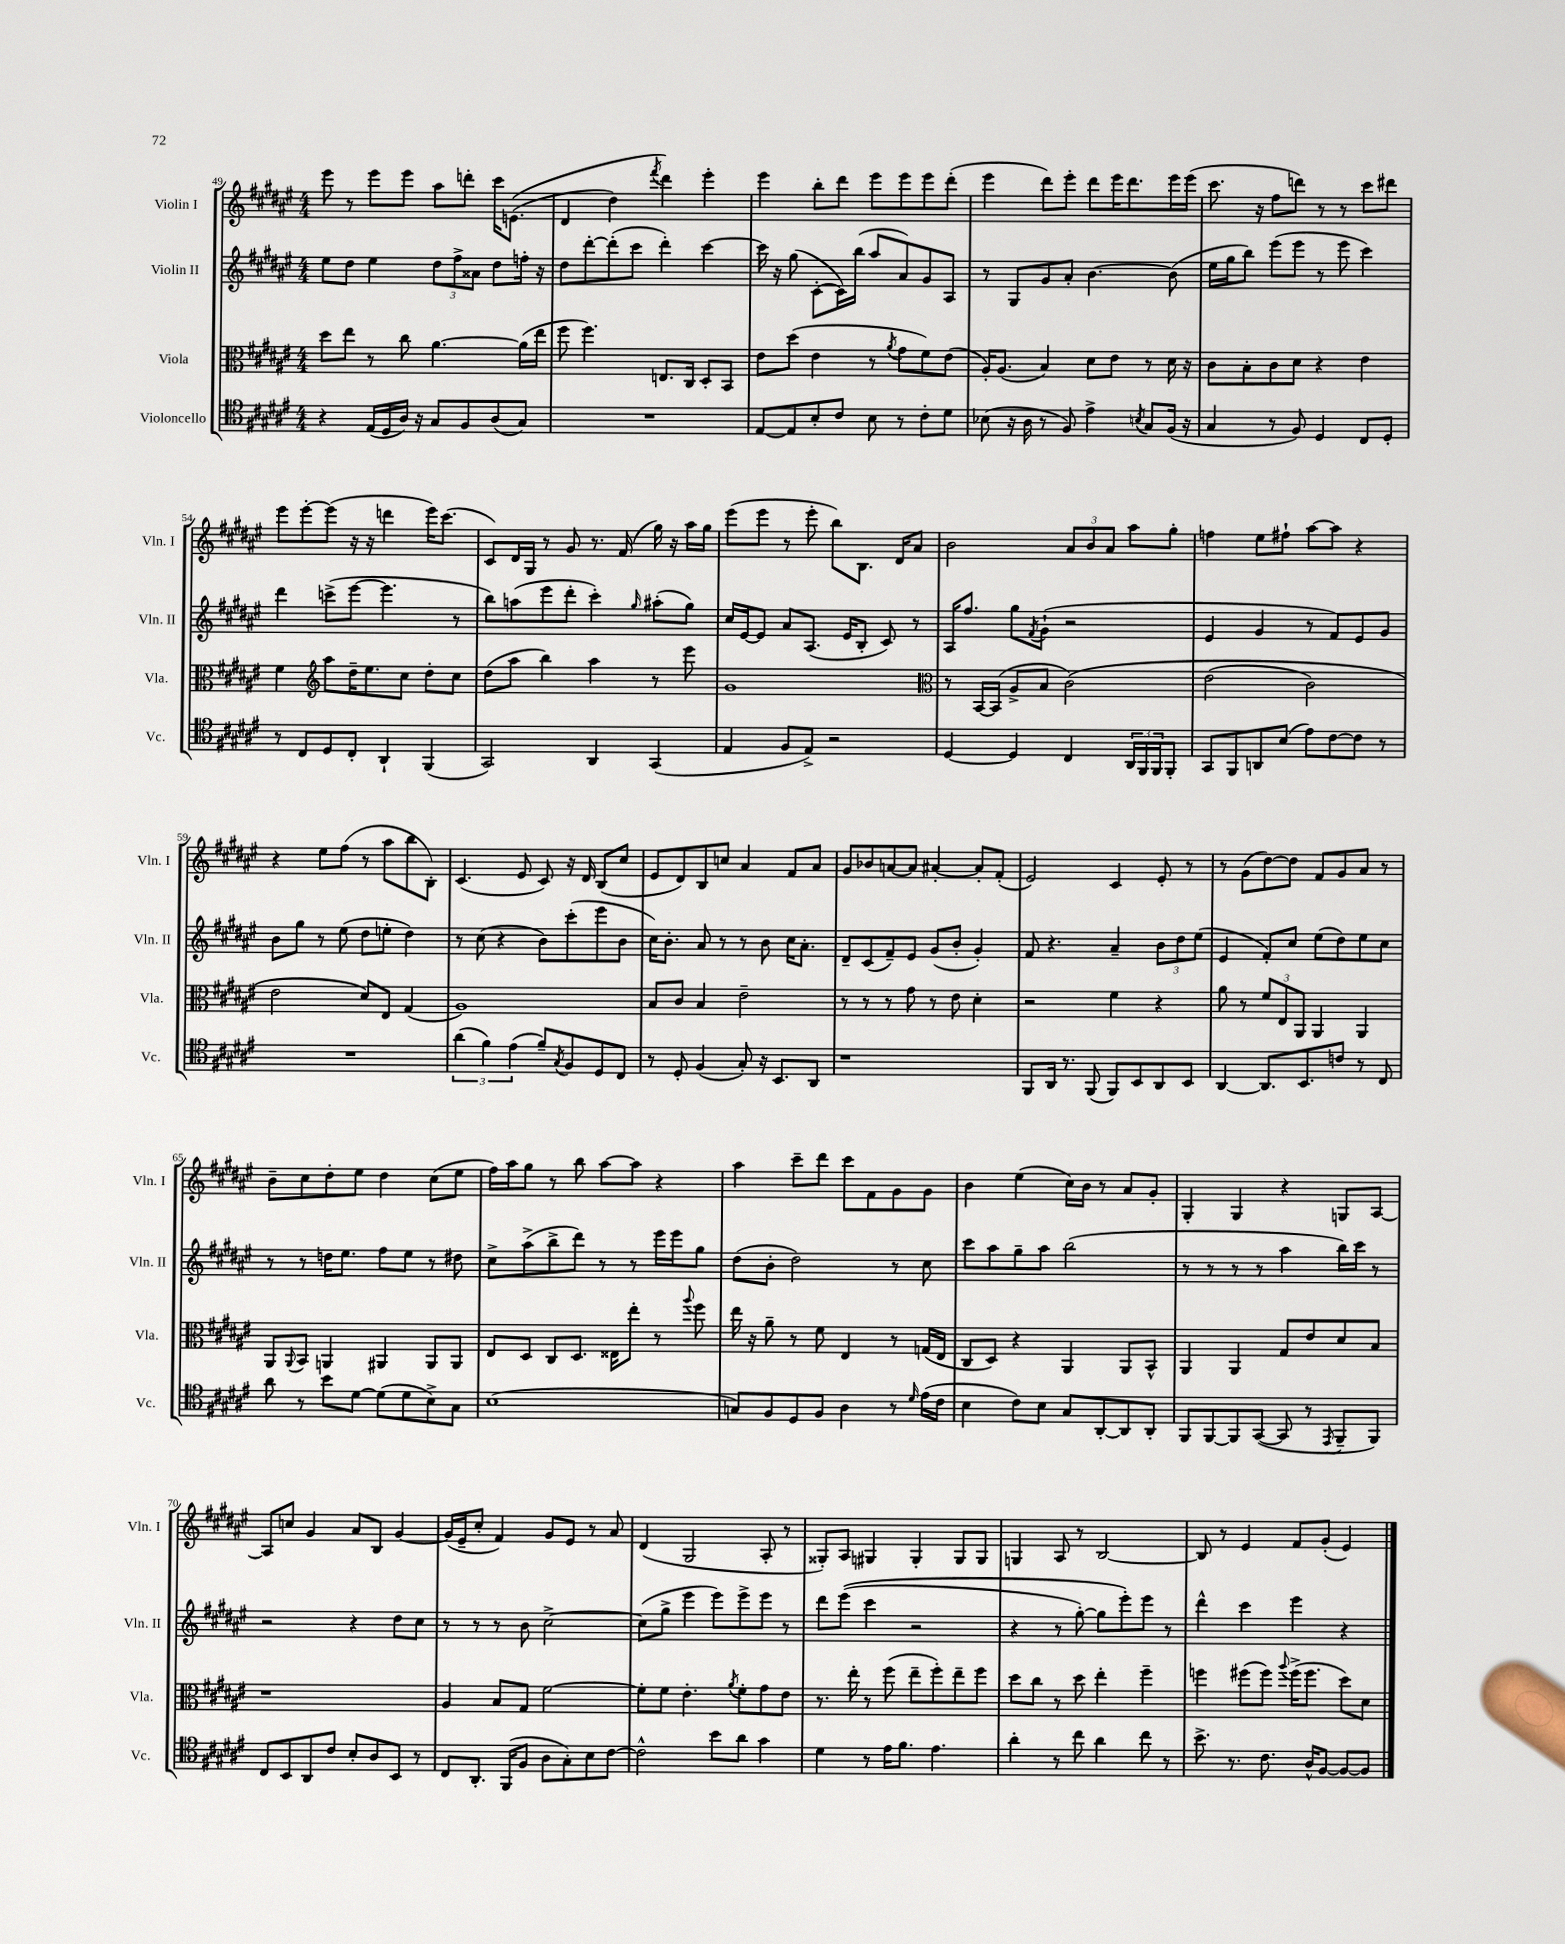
<<
\new StaffGroup <<
\new Staff = "s0" \with { instrumentName = "Violin I" shortInstrumentName = "Vln. I" } {
    \clef treble \key fis \major \numericTimeSignature \time 4/4
    eis'''8 r8 eis'''8 eis'''8 ais''8 d'''8-. cis'''16 e'8.(\( |
    dis'4 dis''4) \acciaccatura { fis'''8 } dis'''4\) eis'''4-. |
    eis'''4 b''8-. dis'''8 eis'''8 eis'''8 eis'''8 dis'''8-.( |
    eis'''4 dis'''8) eis'''8-. dis'''8 eis'''16 dis'''8. eis'''16 eis'''16( |
    cis'''8. r16 fis''8 d'''8) r8 r8 cis'''8 dis'''8 |
    eis'''8 eis'''8~-. eis'''8( r16 r16 d'''4 eis'''16) cis'''8.( |
    cis'8) dis'16 gis16 r8 gis'8 r8. fis'16( gis''16) r16 ais''16 gis''16 |
    eis'''8( eis'''8 r8 eis'''8-. b''8) b8. dis'16 ais'8 |
    b'2 \tuplet 3/2 { ais'8 b'8 ais'8 } ais''8 gis''8-. |
    f''4 eis''8 fis''8-! ais''8~ ais''8 r4 |
    r4 eis''8 fis''8( r8 ais''8 b''8 b8-.) |
    cis'4.( eis'8 cis'8) r16 dis'16 b8( cis''8 |
    eis'8 dis'8) b8 c''8 ais'4 fis'8 ais'8 |
    gis'8 bes'8 a'8~ a'8 ais'4~-. ais'8-. fis'8-.( |
    eis'2) cis'4 eis'8-. r8 |
    r8 gis'8( dis''8~) dis''8 fis'8 gis'8 ais'8 r8 |
    b'8-- cis''8 dis''8-. eis''8 dis''4 cis''8( eis''8 |
    fis''16) ais''16 gis''8 r8 b''8 ais''8~ ais''8 r4 |
    ais''4 cis'''8-- dis'''8 cis'''8 fis'8 gis'8 gis'8 |
    b'4 eis''4( cis''16) b'16 r8 ais'8 gis'8-. |
    gis4-. gis4 r4 g8 ais8~ |
    ais8 c''8 gis'4 ais'8 b8 gis'4~ |
    gis'16( eis'16-- cis''8-. fis'4) gis'8 eis'8 r8 ais'8 |
    dis'4( gis2 ais8-. r8 |
    gisis8-.) ais8 gis4 gis4-. gis8 gis8 |
    g4 ais8 r8 b2~ |
    b8 r8 eis'4 fis'8 gis'8-.( eis'4) \bar "|." |
}
\new Staff = "s1" \with { instrumentName = "Violin II" shortInstrumentName = "Vln. II" } {
    \clef treble \key fis \major \numericTimeSignature \time 4/4
    eis''8 dis''8 eis''4 \tuplet 3/2 { dis''8 fis''8-> aisis'8 } dis''8 f''16-. r16 |
    dis''8 dis'''8~-. dis'''8-.( cis'''8 dis'''4-.) cis'''4~ |
    cis'''16 r16 gis''8( cis'8~-. cis'16) b''16( ais''8 ais'8) gis'8 ais8 |
    r8 gis8 gis'8 ais'8-. b'4.~ b'8( |
    eis''16 gis''16 b''8) eis'''8( eis'''8 r8 eis'''8 cis'''4) |
    dis'''4 c'''8->( eis'''8~ eis'''4. r8 |
    b''8) a''8( eis'''8 dis'''8-. cis'''4-.) \grace { gis''16 } ais''8-.( gis''8) |
    cis''16 eis'16~ eis'8 ais'8 ais8.( eis'16 b8-. cis'8) r8 |
    ais16 fis''8. gis''8 \acciaccatura { fis'8 } gis'8-!( r2 |
    eis'4 gis'4 r8 fis'8) eis'8 gis'8 |
    b'8 gis''8 r8 eis''8( dis''8 e''8-. dis''4) |
    r8 cis''8( r4 b'8) cis'''8-.( eis'''8 b'8 |
    cis''16) b'8.-. ais'8 r8 r8 b'8 cis''16 ais'8.-. |
    dis'8-- cis'8( fis'8--) eis'8 gis'8( b'8-. gis'4-.) |
    fis'8 r4. ais'4-- \tuplet 3/2 { b'8 dis''8 eis''8( } |
    eis'4 fis'8-.) cis''8 eis''8( dis''8) eis''8 cis''8 |
    r8 r8 d''16 eis''8. fis''8 eis''8 r8 dis''8 |
    cis''8-> ais''8->( b''8-> dis'''8) r8 r8 eis'''16 eis'''16 gis''8 |
    dis''8( b'8-. dis''2) r8 cis''8 |
    cis'''8 ais''8 gis''8-- ais''8 b''2( |
    r8 r8 r8 r8 ais''4 b''16) cis'''16 r8 |
    r2 r4 dis''8 cis''8 |
    r8 r8 r8 b'8 cis''2~-> |
    cis''8( gis''8-> eis'''4 eis'''8) eis'''8-> eis'''8 r8 |
    dis'''8 eis'''8(\( cis'''4 r2 |
    r4 r8 gis''8~-.) gis''8 eis'''8-.\) eis'''8 r8 |
    dis'''4-^ cis'''4 eis'''4 r4 \bar "|." |
}
\new Staff = "s2" \with { instrumentName = "Viola" shortInstrumentName = "Vla." } {
    \clef alto \key fis \major \numericTimeSignature \time 4/4
    dis''8 eis''8 r8 cis''8 ais'4.~ ais'16( eis''16 |
    fis''8 fis''4.) e8. cis16 dis8-. b,8 |
    eis'8 dis''8( eis'4 r8 \acciaccatura { ais'8 } gis'8 fis'8) eis'8( |
    ais16-.) ais8.( b4) dis'8 eis'8 r8 dis'16 r16 |
    cis'8 b8-. cis'8 dis'8 r4 eis'4 |
    fis'4 \clef treble ais''8 dis''16-- eis''8. cis''8 dis''8-. cis''8 |
    dis''8( ais''8 b''4) ais''4 r8 eis'''8 |
    gis'1 |
    \clef alto r8 b,16~ b,16( ais8-> b8 cis'2)\( |
    eis'2( cis'2) |
    eis'2 dis'8\) eis8 gis4( |
    ais1) |
    b8 cis'8 b4 eis'2-- |
    r8 r8 r8 gis'8 r8 eis'8 dis'4-. |
    r2 fis'4 r4 |
    ais'8 r8 \tuplet 3/2 { fis'8 eis8 ais,8 } ais,4 ais,4 |
    ais,8 \appoggiatura { ais,8 } b,8 a,4 ais,4 ais,8 ais,8 |
    eis8 dis8 cis8 dis8. eisis16 eis''8-. r8 \appoggiatura { ais''8 } fis''8 |
    eis''16 r16 ais'8-- r8 fis'8 eis4 r8 g16( eis16 |
    cis8 dis8) r4 ais,4 ais,8 b,8-^ |
    ais,4 ais,4 gis8 eis'8 dis'8 b8 |
    r1 |
    ais4 b8 gis8 fis'2~ |
    fis'8-. fis'8 eis'4.-. \acciaccatura { ais'8 } fis'8-. gis'8 eis'8 |
    r8. eis''16-. r8 fis''8( eis''8-- fis''8-.) eis''8-- fis''8 |
    dis''8 cis''8 r8 dis''8 eis''4-. fis''4-- |
    f''4 fis''8( fis''8) \appoggiatura { ais''8 } fis''16->( fis''8. dis''8) dis'8 \bar "|." |
}
\new Staff = "s3" \with { instrumentName = "Violoncello" shortInstrumentName = "Vc." } {
    \clef tenor \key fis \major \numericTimeSignature \time 4/4
    r4 eis16( dis16 ais16) r16 gis8 fis8 ais8( gis8) |
    R1 |
    eis8~ eis8 b8-. cis'8 b8 r8 cis'8-. dis'8 |
    bes8( r16 ais16 r8 fis8) eis'4-> \acciaccatura { b8 } gis8 fis16( r16 |
    gis4 r8 fis8) dis4 cis8 dis8-. |
    r8 cis8 dis8 cis8-. ais,4-! fis,4( |
    gis,2) ais,4 gis,4( |
    eis4 fis8 eis8->) r2 |
    dis4~ dis4 cis4 \tuplet 3/2 { ais,16 fis,16 fis,16 } fis,8-. |
    gis,8 fis,8 a,8 b8( eis'8) cis'8~ cis'8 r8 |
    R1 |
    \tuplet 3/2 { ais'4( fis'4) eis'4( } fis'8--) \acciaccatura { gis8 } fis8 dis8 cis8 |
    r8 dis8-. fis4( gis8-.) r16 b,8. ais,8 |
    r1 |
    fis,8 ais,16 r8. fis,8( fis,8) b,8 ais,8 b,8 |
    ais,4~ ais,8. b,8. c'8 r8 cis8 |
    ais'8 r8 b'8 dis'8~ dis'8( dis'8 b8->) gis8 |
    b1( |
    g8) fis8 dis8 fis8 ais4 r8 \grace { dis'16 } eis'16( cis'16 |
    b4 cis'8) b8 gis8 ais,8~-. ais,8 ais,8-. |
    fis,8 fis,8~ fis,8 gis,8~( gis,8 r8 \acciaccatura { eis,8 } fis,8-- fis,8) |
    cis8 b,8 ais,8 cis'8 b8-. ais8 b,8 r8 |
    cis8 ais,8.-. fis,16( fis8 ais8 gis8-.) b8 cis'8~ |
    cis'2-^ b'8 ais'8 gis'4 |
    dis'4 r8 eis'16 fis'8. eis'4. |
    ais'4-. r8 cis''8 ais'4 cis''8 r8 |
    b'8.-> r8. cis'8. ais16-^ fis8~ fis8~ fis8 \bar "|." |
}
>>
>>
\layout { \context { \Score currentBarNumber = #49 } }
